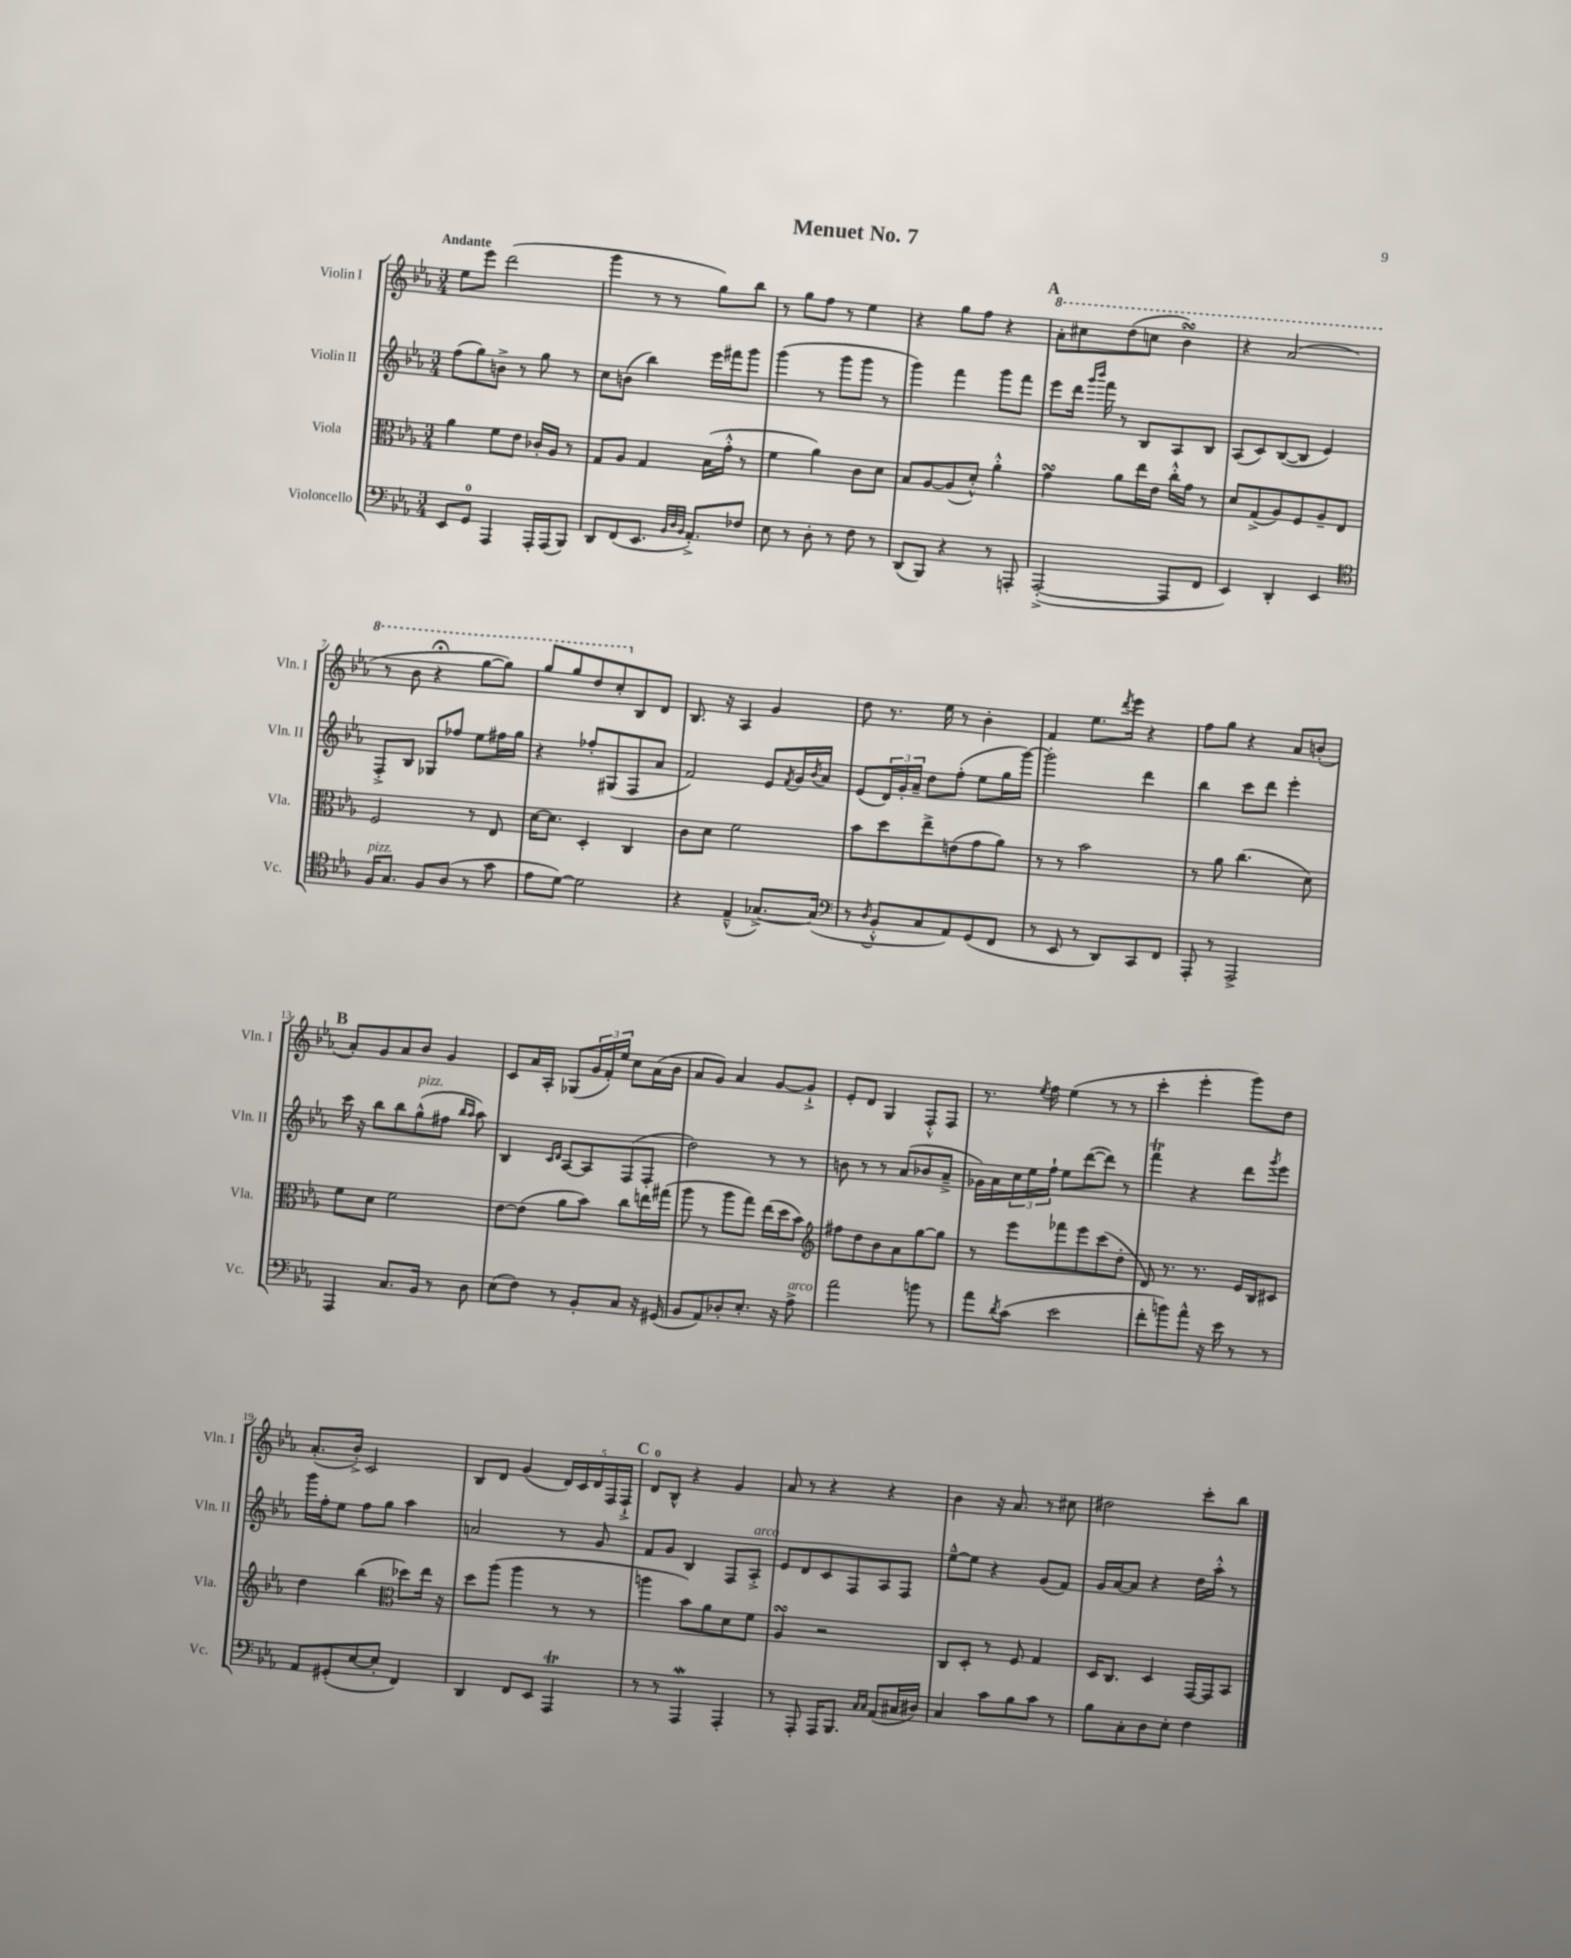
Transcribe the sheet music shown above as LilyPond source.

\header { title = "Menuet No. 7" }
<<
\new StaffGroup <<
\new Staff = "s0" \with { instrumentName = "Violin I" shortInstrumentName = "Vln. I" } {
    \clef treble \key ees \major \numericTimeSignature \time 3/4 \tempo "Andante"
    ees''8 ees'''8 d'''2( |
    g'''4 r8 r8 g''8) bes''8 |
    r8 g''8 f''8 r8 ees''4 |
    r4 g''8 f''8 r4 |
    \mark \markup { \bold "A" } \ottava #1 aes''8-. cis'''8 d'''8( c'''8 bes''4\turn) |
    r4 aes''2( |
    r8 bes''8 r4\fermata g'''8~ g'''8) |
    g'''8 g'''8 d'''8 c'''8-. \ottava #0 bes8 d'8 |
    bes8. r16 aes4 g'4 |
    d''8 r8. ees''16 r8 bes'4-. |
    f'4 ees''8. \acciaccatura { d'''8 } ees'''16 r4 |
    f''8 g''8 r4 aes'8 b'8-.( |
    \mark \markup { \bold "B" } aes'8-.) g'8 aes'8 bes'8 g'4 |
    c'8 aes'16 aes16-. ges8( \tuplet 3/2 { g'16 f'16-.) ees''16 } c''8 aes'16( bes'16 |
    aes'8 g'8) aes'4 g'8~ g'8-!-> |
    ees'8-. d'8 g4 f8-.-^ f8 |
    r8. \acciaccatura { ees''8 } f''16 ees''4( r8 r8 |
    c'''4-. ees'''4-. g'''8) d''8 |
    aes'8.-.( bes'16-.->) c'2 |
    bes8 d'8 g'4( \tuplet 5/4 { d'16) c'16 d'16 f16 f16-!-> } |
    \mark \markup { \bold "C" } d'8-0 bes8-^ r4 g'4 |
    aes'8 r8 r4 r4 |
    bes'4 r16 aes'8. r8 cis''8 |
    dis''2 c'''8-. bes''8 \bar "|." |
}
\new Staff = "s1" \with { instrumentName = "Violin II" shortInstrumentName = "Vln. II" } {
    \clef treble \key ees \major \numericTimeSignature \time 3/4
    f''8( g''8) b'8-> r8 g''8 r8 |
    c''8 b'8( bes''4) ees'''16 fis'''16 g'''8 |
    g'''4( r8 g'''8 g'''8 r8 |
    g'''4) f'''4 g'''8 f'''8 |
    \mark \markup { \bold "A" } ees'''8 d'''16 \grace { g'''16 bes'''16 } f'''16 r8 bes8 aes8 bes8 |
    aes8( c'8) bes8~( bes8 ees'4) |
    f8-.-> bes8 ges8 fes''8 ees''8 fis''16 g''16 |
    r4 fes''8-. gis8( f8 aes'8 |
    f'2) ees'8 \acciaccatura { f'8 } g'16 \acciaccatura { bes'8 } aes'16 |
    ees'8( \tuplet 3/2 { d'16) g'16-. aes'16-- } d''8 f''8-.( ees''8 g''16 g'''16~) |
    g'''2-. d'''4 |
    bes''4 c'''8 d'''8 ees'''4-. |
    \mark \markup { \bold "B" } c'''16 r16 bes''8 bes''8 g''8-^^\markup { \italic "pizz." }( fis''8 \grace { bes''16 aes''16 } aes''8) |
    bes4 \grace { c'16 d'16 } aes8~ aes8 f8( f8-. |
    d''2) r8 r8 |
    b'8 r8 r8 aes'8( bes'8 aes'8---> |
    ges'16) aes'16 \tuplet 3/2 { c''16 ees''16 f''16-! } ees''8 d'''8~( d'''8) r8 |
    f'''4\trill r4 d'''8 \acciaccatura { g'''8 } ees'''8 |
    g'''16 f''16-. ees''8 f''8 g''8 aes''4 |
    a'2 r8 g'8 |
    \mark \markup { \bold "C" } f'8 g'8 bes4 f8 aes8-.->^\markup { \italic "arco" } |
    ees'8 d'8 c'8 f8 aes8 f8 |
    ees''8~---^ ees''8 r4 g'8( f'8) |
    g'16 aes'16~ aes'8 r4 d''16 aes''16-.-^ r8 \bar "|." |
}
\new Staff = "s2" \with { instrumentName = "Viola" shortInstrumentName = "Vla." } {
    \clef alto \key ees \major \numericTimeSignature \time 3/4
    aes'4 f'8 ees'8 ces'16-. aes16 r8 |
    g8 aes8 g4 bes16( g'16-.-^ r8 |
    f'4 aes'4) c'8 d'8 |
    bes8 aes8~ aes8( d'8-.-^) aes'4-.-^ |
    \mark \markup { \bold "A" } g'4\turn aes'8 ees''16 ees'16 c''16-.-^ g'16 r8 |
    d'8 g8->( aes8) f8 aes8-- ees8 |
    f2 r8 ees8 |
    d'16~ d'8. d4-. c4 |
    c'8 d'8 f'2 |
    bes'8 d''8 ees''8-> e'8( g'8 aes'8) |
    r8 r8 bes'2 |
    r8 aes'8 c''4.( d'8) |
    \mark \markup { \bold "B" } f'8 d'8 f'2 |
    ees'8~ ees'8( aes'8 bes'8) c''8 e''16 gis''16( |
    aes''8 r8 aes''8 g''8) ees''16( d''16 bes'8) |
    \clef treble fis''8 d''8 bes'8 aes'8 g''8~ g''8 |
    r8 ees'''8 fes'''8 ees'''8 c'''8( d''8-. |
    d'8) r8. r8. ees'16 bes16 cis'8 |
    d''4 bes''4( \clef alto des''8) ees''16 r16 |
    d''8 aes''8( aes''4 r8 r8 |
    \mark \markup { \bold "C" } a''4 bes'8) aes'8 d'8 f'8 |
    aes4\turn r2 |
    c8 d8-. r8 f8 g4 |
    d16 c8. d4 g,16~ g,16 bes,8 \bar "|." |
}
\new Staff = "s3" \with { instrumentName = "Violoncello" shortInstrumentName = "Vc." } {
    \clef bass \key ees \major \numericTimeSignature \time 3/4
    ees,8 g,8-0 aes,,4 aes,,16-. aes,,16( bes,,8) |
    d,8 f,8( ees,8. \grace { bes,32 d32 bes,32 } aes,8.-.->) fes8 |
    ees8 r8 d8-. r8 f8 r8 |
    d,8( bes,,8) r4 r8 a,,8-. |
    \mark \markup { \bold "A" } aes,,2~-.->( aes,,8 f,8 |
    ees,4) d,4-. ees,4 |
    \clef tenor f16^\markup { \italic "pizz." } g8. f8 aes8( r8 g'8 |
    ees'8 d'8~) d'2 |
    r4 ees4---^( ges8.~->) ges16( |
    \clef bass r8 \acciaccatura { d8 } bes,8-.-^ c8 aes,8) g,8( f,8 |
    r8 ees,8 r8 d,8) c,8 f,8 |
    aes,,8-. r8 aes,,2-> |
    \mark \markup { \bold "B" } aes,,4 c8. bes,16 r8 d8 |
    ees8( f8) r8 bes,8-. c8 r16 gis,16( |
    bes,8 aes,8) des8-. ees8.-. r16 aes8->^\markup { \italic "arco" } |
    aes'2 b'8 r8 |
    aes'8 \acciaccatura { d'8 } c'8( ees'2 |
    f'8-. b'8) aes'8-^ r16 ees'16 r8 r8 |
    aes,8 gis,8-.( ees8~ ees8-. f,4) |
    d,4 f,8 ees,8 aes,,4\trill |
    \mark \markup { \bold "C" } r8 r8 aes,,4\mordent aes,,4-. |
    r8 aes,,8-. aes,,16 bes,,8. \grace { c16 c16 } aes,8( cis16 dis16) |
    c4 c'8 bes8 c'8 r8 |
    bes8 c8-. d8 ees8-. f4 \bar "|." |
}
>>
>>
